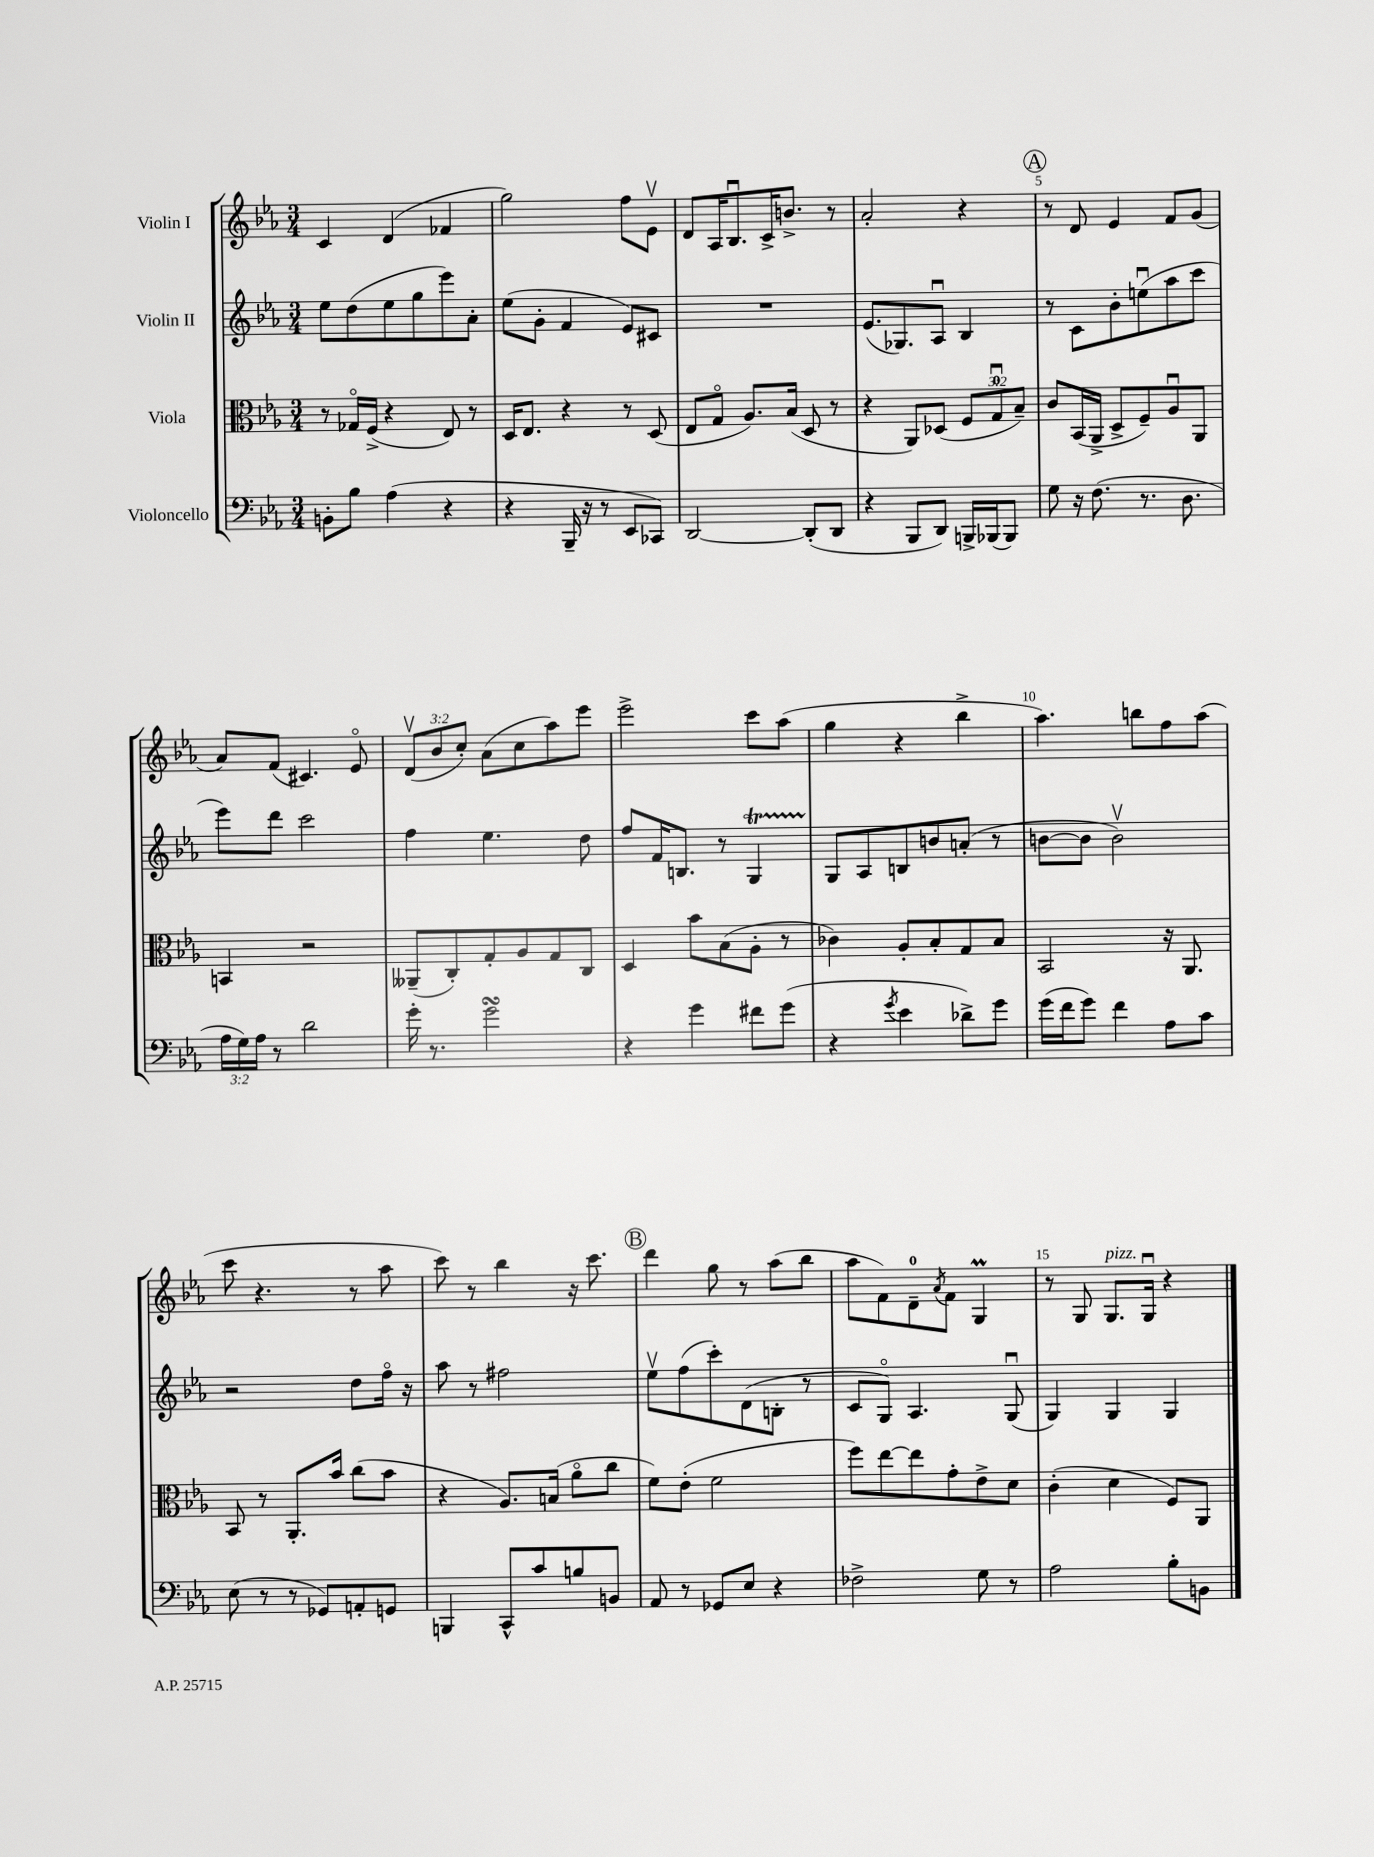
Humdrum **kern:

**kern	**kern	**kern	**kern
*staff4	*staff3	*staff2	*staff1
*clefF4	*clefC3	*clefG2	*clefG2
*k[b-e-a-]	*k[b-e-a-]	*k[b-e-a-]	*k[b-e-a-]
*M3/4	*M3/4	*M3/4	*M3/4
8BB'	8r	8ee-	4c
8B-	16G-o	(8dd	.
.	(16F^	.	.
(4A-	4r	8ee-	(4d
.	.	8gg	.
4r	8E-)	8eee-)	4f-
.	8r	8a-'	.
=	=	=	=
4r	16D	(8ee-	2gg)
.	8.E-	.	.
.	.	8g'	.
16BBB-~	4r	4f	.
16r	.	.	.
8r	.	.	.
8EE-	8r	8e-)	8ff
8CC-)	(8D	8c#	8e-v
=	=	=	=
[2DD	8E-	2.r	8d
.	8Go	.	16A-
.	.	.	8.B-u
.	8.A-)	.	.
.	.	.	16c^
.	(16B-	.	8.b^
(8DD']	8D	.	.
8DD	8r	.	8r
=	=	=	=
4r	4r	(8.e-	2a-'
.	.	8.G-)	.
8BBB-	8AA-)	.	.
8DD)	(8D-	8A-u	.
16BBB^	12F	4B-	4r
(16BBB-	.	.	.
.	12Gu	.	.
8BBB-)	.	.	.
.	12B-~)	.	.
=	=	=	=
8G	8c	8r	8r
16r	(16BB-	8c	8d
(8.F	16AA-^	.	.
.	8D^	8b-'	4e-
8.r	8F~)	(8eeu	.
.	8A-u	8aa-	8f
8.D	.	.	.
.	8AA-	8ccc	(8g
=	=	=	=
24A-	4BB	8eee-)	8a-)
24G)	.	.	.
24A-	.	.	.
8r	.	8ddd	(8f
2d	2r	2ccc	4.c#)
.	.	.	8e-o
=	=	=	=
16g'	(8AA--~	4ff	(12dv
8.r	.	.	.
.	.	.	12b-
.	8C')	.	.
.	.	.	12cc')
2g	8G'	4.ee-	(8a-
.	8A-	.	8cc
.	8G	.	8aa-)
.	8C	8dd	8eee-
=	=	=	=
4r	4D	8ff	2eee-^
.	.	16f	.
.	.	8.B	.
4g	8b-	.	.
.	(8B-	8r	.
8f#	8A-'	4G	8ccc
(8g	8r	.	(8aa-
=	=	=	=
4r	4c-)	8G	4gg
.	.	8A-	.
8qg	.	.	.
4e-	8A-'	8B	4r
.	8B-'	8b	.
8d-^)	8G	(8a'	4bb-^
8g	8B-	8r	.
=	=	=	=
(16g	2BB-	[8b	4.aa-)
16f	.	.	.
8g)	.	8b]	.
4f	.	2bv)	.
.	.	.	8bb
8A-	16r	.	8ff
.	8.AA-	.	.
8c	.	.	(8aa-
=	=	=	=
(8E-	8BB-	2r	8ccc
8r	8r	.	4.r
8r	8.AA-'	.	.
8GG-)	.	.	.
.	16b-	.	.
8AA'	(8cc	8dd	8r
8GG	8b-	16ffo	8aa-
.	.	16r	.
=	=	=	=
4BBB	4r	8aa-	8ccc)
.	.	8r	8r
8CC^^	8.A-)	2ff#	4bb-
8c	.	.	.
.	(16B	.	.
8B	8a-o	.	16r
.	.	.	8.ccc
8BB	8cc	.	.
=	=	=	=
8AA-	8f)	8ee-v	4ddd
8r	(8e-'	(8ff	.
8GG-	2f	8ccc')	8gg
8E-	.	(8d	8r
4r	.	8B'	(8aa-
.	.	8r	8bb-
=	=	=	=
2F-^	8ff)	8c	8aa-
.	[8ee-	8Go)	8f)
.	8ee-]	4.A-	8d~
.	.	.	8qa-
.	8g'	.	8f
8G	8e-^	.	4G
8r	8d	(8Gu	.
=	=	=	=
2A-	(4c'	4G)	8r
.	.	.	8G
.	4d	4G	8.G
.	.	.	16Gu
8B-'	8F)	4G	4r
8BB	8AA-	.	.
==	==	==	==
*-	*-	*-	*-
